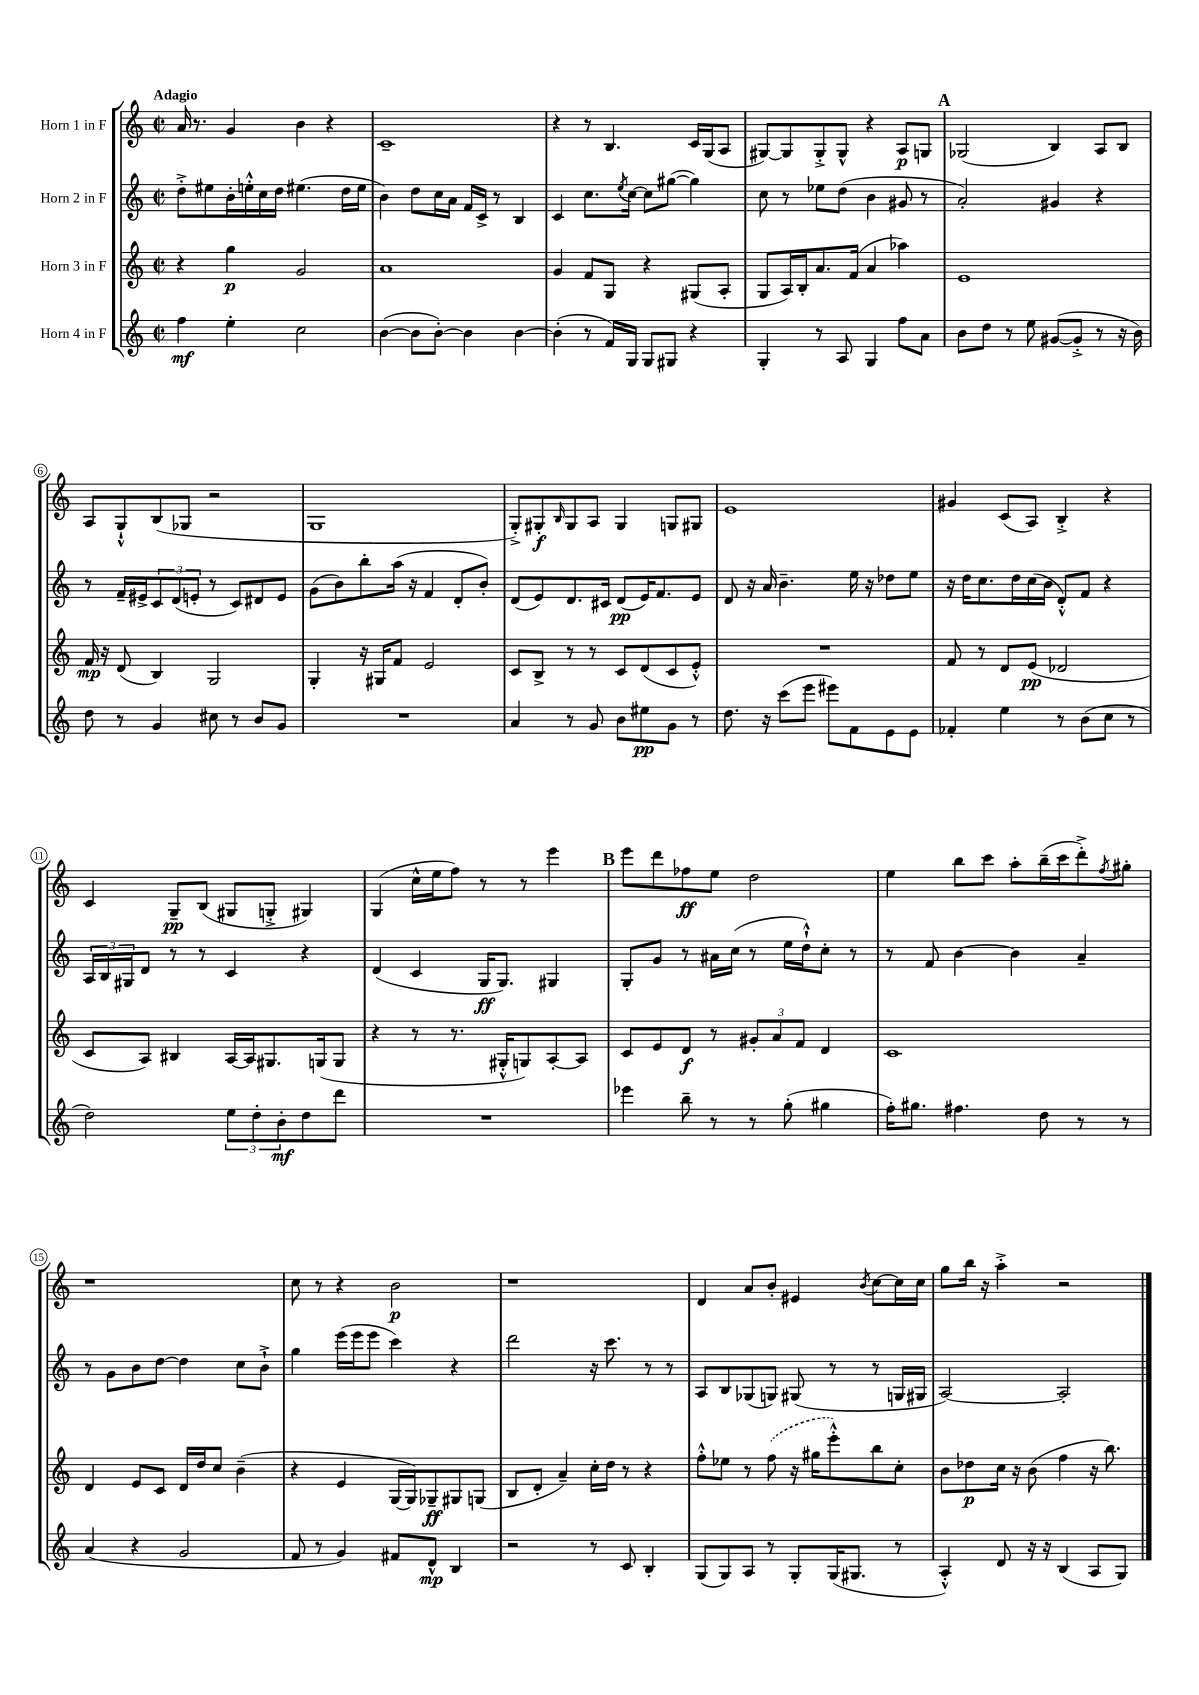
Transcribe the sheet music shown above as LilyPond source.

<<
\new StaffGroup <<
\new Staff = "s0" \with { instrumentName = "Horn 1 in F" } {
    \clef treble \key c \major \defaultTimeSignature \time 2/2 \tempo "Adagio"
    a'16 r8. g'4 b'4 r4 |
    c'1-- |
    r4 r8 b4. c'16 g16( a8 |
    gis8~) gis8 gis8-.-> gis8-^ r4 a8\p g8 |
    \mark \markup { \bold "A" } ges2( b4) a8 b8 |
    a8 g8-!-^ b8( ges8 r2 |
    g1 |
    g8-.->) gis8-.\f \grace { b16 } gis8 a8 gis4 g8 gis8 |
    e'1 |
    gis'4 c'8( a8) b4-.-> r4 |
    c'4 g8--\pp b8( gis8 g8-.-> gis4) |
    g4( c''16-^ e''16 f''8) r8 r8 e'''4 |
    \mark \markup { \bold "B" } e'''8 d'''8 fes''8\ff e''8 d''2 |
    e''4 b''8 c'''8 a''8-. b''16--( c'''16 d'''8-.->) \acciaccatura { f''8 } gis''8-. |
    r1 |
    c''8 r8 r4 b'2\p |
    r1 |
    d'4 a'8 b'8-. eis'4 \acciaccatura { b'8 } c''8~ c''16 c''16 |
    g''8 b''16 r16 a''4-.-> r2 \bar "|." |
}
\new Staff = "s1" \with { instrumentName = "Horn 2 in F" } {
    \clef treble \key c \major \defaultTimeSignature \time 2/2
    d''8-.-> eis''8 b'16-. e''16-.-^ c''16 d''16 eis''4.( d''16 eis''16 |
    b'4) d''8 c''16 a'16 f'16 c'16-> r8 b4 |
    c'4 c''8. \acciaccatura { e''8 } c''16~ c''8 gis''8~( gis''4) |
    c''8 r8 ees''8 d''8( b'4 gis'8 r8 |
    \mark \markup { \bold "A" } a'2-.) gis'4 r4 |
    r8 f'16-- eis'16-> \tuplet 3/2 { c'8 d'8( e'8-. } r8 c'8) dis'8 e'8 |
    g'8( b'8) b''8-. a''16( r16 f'4 d'8-. b'8-.) |
    d'8( e'8) d'8. cis'16 d'8\pp( e'16) f'8. e'8 |
    d'8 r16 a'16 b'4.-- e''16 r16 des''8 e''8 |
    r16 d''16 c''8. d''16 c''16( b'16 d'8-.-^) f'8 r4 |
    \tuplet 3/2 { a16 b16 gis16 } d'8 r8 r8 c'4 r4 |
    d'4( c'4 g16\ff g8.) gis4 |
    \mark \markup { \bold "B" } g8-. g'8 r8 ais'16 c''16( r8 e''16 d''16-!-^) c''8-. r8 |
    r8 f'8 b'4~ b'4 a'4-- |
    r8 g'8 b'8 d''8~ d''4 c''8 b'8-!-> |
    g''4 e'''16( e'''16 e'''8 c'''4) r4 |
    d'''2 r16 c'''8. r8 r8 |
    a8 b8 ges8( g8) gis8( r8 r8 g16 gis16 |
    a2~) a2-. \bar "|." |
}
\new Staff = "s2" \with { instrumentName = "Horn 3 in F" } {
    \clef treble \key c \major \defaultTimeSignature \time 2/2
    r4 g''4\p g'2 |
    a'1 |
    g'4 f'8 g8 r4 gis8( a8-. |
    g8 a16) b16-. a'8. f'16( a'4 aes''4) |
    \mark \markup { \bold "A" } e'1 |
    f'16\mp r16 d'8( b4) g2 |
    g4-. r16 gis16 f'8 e'2 |
    c'8 b8-> r8 r8 c'8 d'8( c'8 e'8-.-^) |
    R1 |
    f'8 r8 d'8 e'8\pp( des'2 |
    c'8 a8) bis4 a16~ a16 gis8. g16( g8 |
    r4 r8 r8. gis16-.-^ g8) a8~-. a8 |
    \mark \markup { \bold "B" } c'8 e'8 d'8\f r8 \tuplet 3/2 { gis'8-. a'8 f'8 } d'4 |
    c'1 |
    d'4 e'8 c'8 d'16 d''16 c''8 b'4--( |
    r4 e'4 g16~ g16) ges8--\ff gis8 g8( |
    b8 d'8-. a'4--) c''16-. d''16 r8 r4 |
    f''8-.-^ ees''8 r8 \once \slurDashed f''8( r16 gis''16 e'''8-.-^) b''8 c''8-. |
    b'8 des''8\p c''16 r16 b'8( f''4 r16 b''8.) \bar "|." |
}
\new Staff = "s3" \with { instrumentName = "Horn 4 in F" } {
    \clef treble \key c \major \defaultTimeSignature \time 2/2
    f''4\mf e''4-. c''2 |
    b'4~( b'8 b'8~-.) b'4 b'4~ |
    b'4-.( r8 f'16) g16 g8 gis8 r4 |
    g4-. r8 a8 g4 f''8 a'8 |
    \mark \markup { \bold "A" } b'8 d''8 r8 e''8 gis'8~( gis'8-.-> r8 r16 b'16) |
    d''8 r8 g'4 cis''8 r8 b'8 g'8 |
    R1 |
    a'4 r8 g'8 b'8 eis''8\pp g'8 r8 |
    d''8. r16 c'''8( e'''8 eis'''8) f'8 e'8 e'8 |
    fes'4-. e''4 r8 b'8( c''8 r8 |
    d''2) \tuplet 3/2 { e''8 d''8-. b'8-.\mf } d''8 d'''8 |
    R1 |
    \mark \markup { \bold "B" } ees'''4 b''8-- r8 r8 g''8-.( gis''4 |
    f''16-.) gis''8. fis''4. d''8 r8 r8 |
    a'4( r4 g'2 |
    f'8 r8 g'4) fis'8 d'8-^\mp b4 |
    r2 r8 c'8 b4-. |
    g8( g8) a8 r8 g8-. g16( gis8. r8 |
    a4-.-^) d'8 r16 r16 b4( a8 g8) \bar "|." |
}
>>
>>
\layout { \context { \Score \override BarNumber.stencil = #(make-stencil-circler 0.1 0.3 ly:text-interface::print) } }
